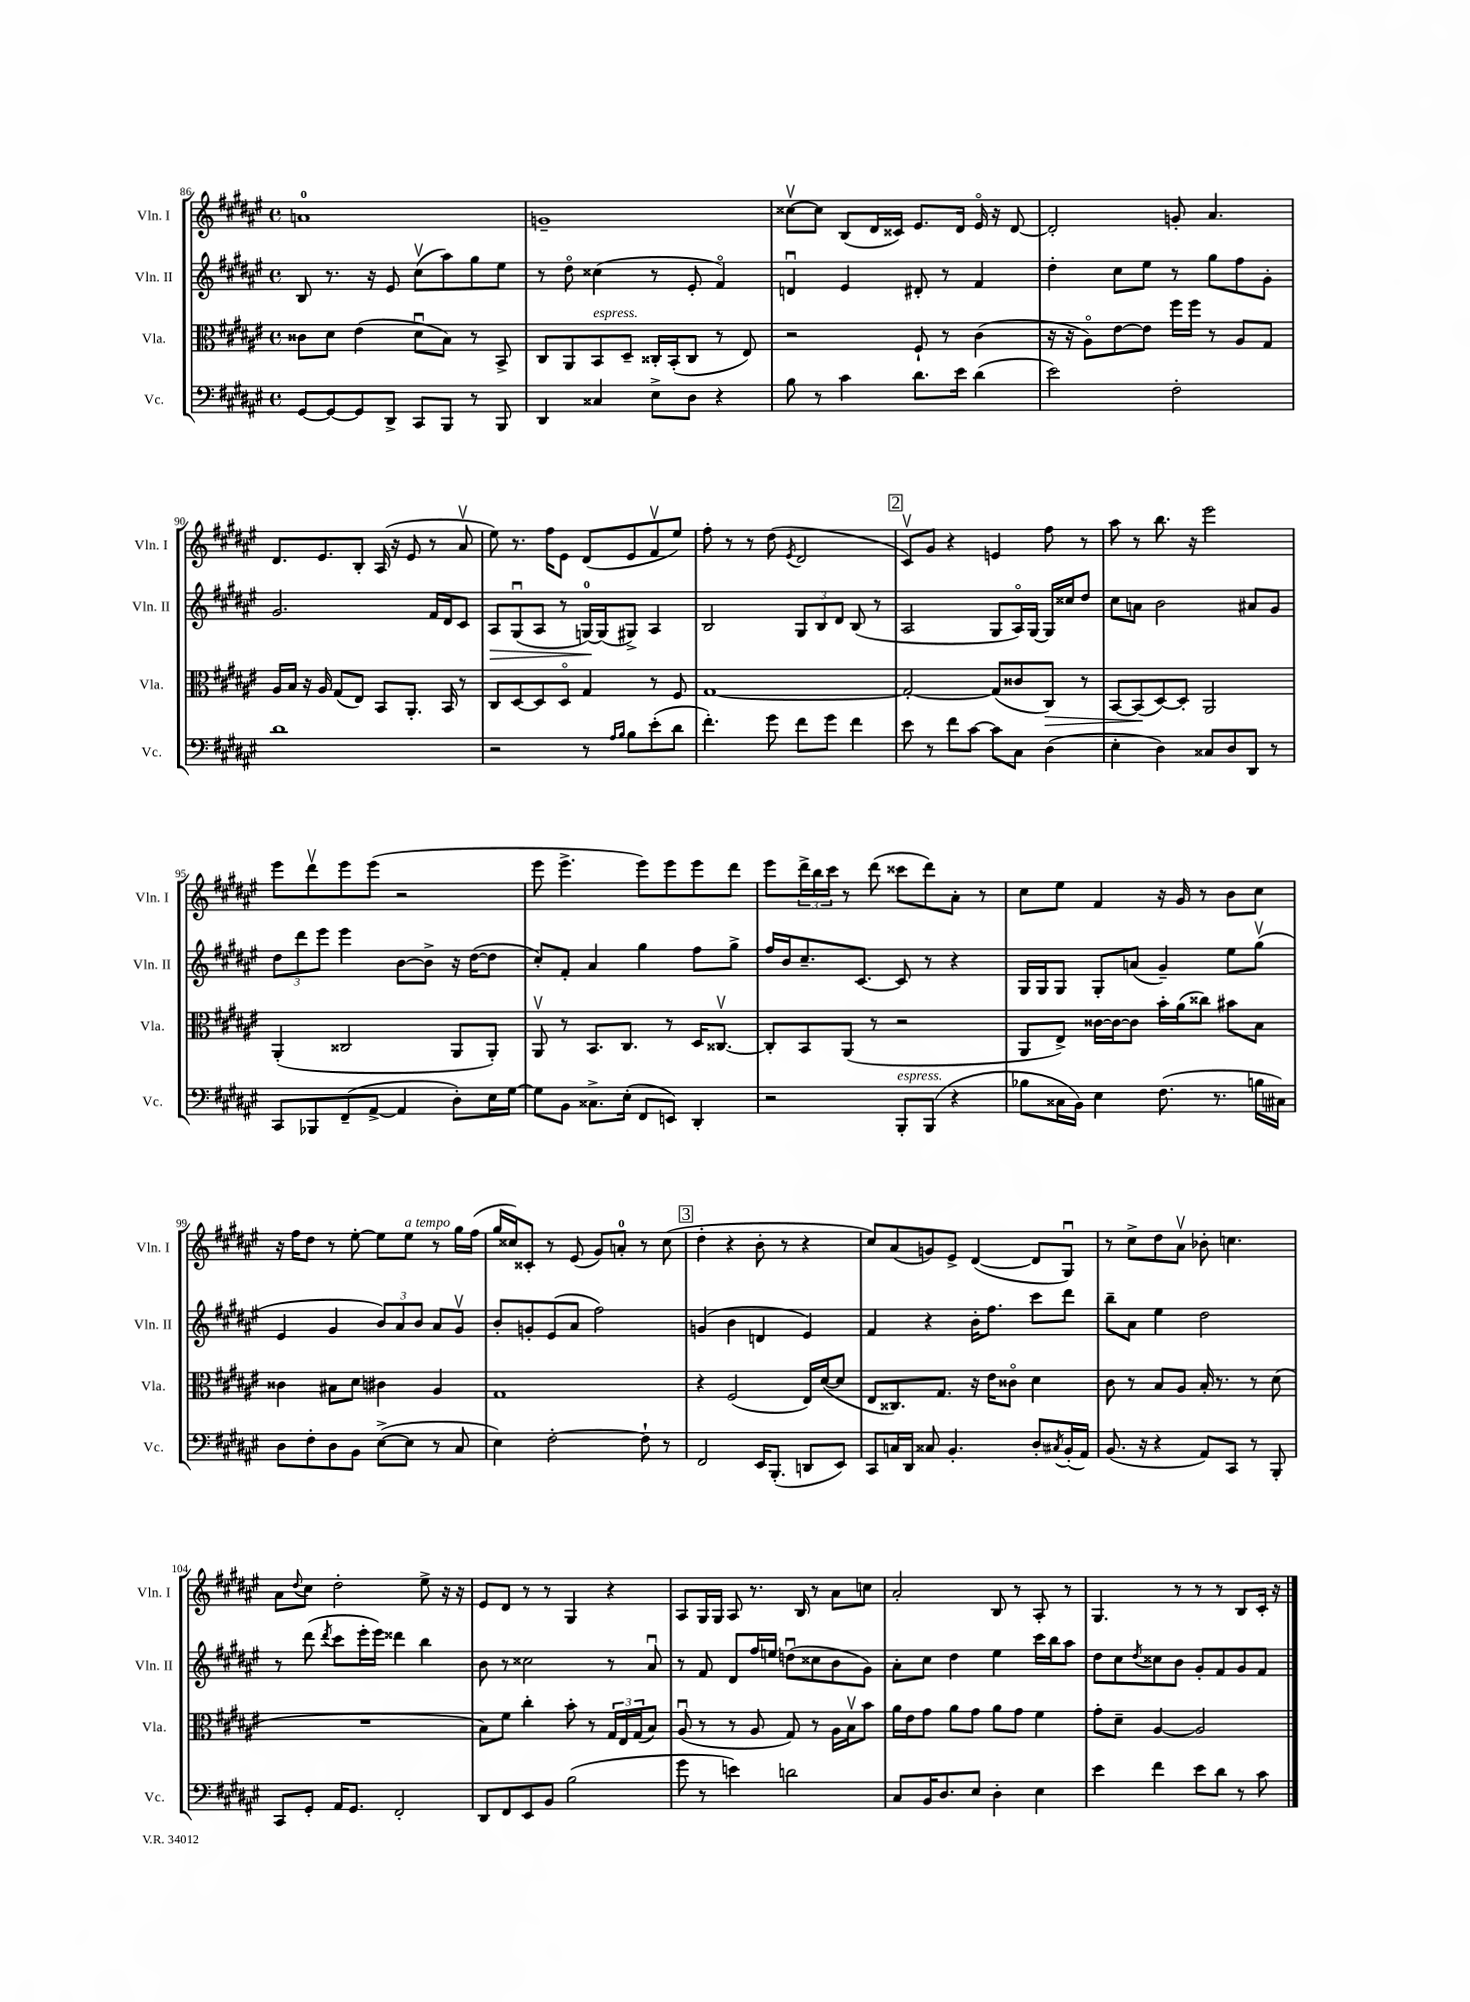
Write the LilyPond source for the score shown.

<<
\new StaffGroup <<
\new Staff = "s0" \with { instrumentName = "Vln. I" shortInstrumentName = "Vln. I" } {
    \clef treble \key fis \major \defaultTimeSignature \time 4/4
    a'1-0 |
    g'1-- |
    cisis''8~\upbow cisis''8 b8( dis'16 cisis'16) eis'8. dis'16 eis'16\flageolet r16 dis'8~ |
    dis'2-. g'8-. ais'4. |
    dis'8. eis'8. b8-. ais16( r16 eis'8 r8 ais'8\upbow |
    eis''8) r8. fis''16 eis'8 dis'8( eis'8 fis'8\upbow eis''8) |
    fis''8-. r8 r8 dis''8( \acciaccatura { eis'8 } dis'2 |
    \mark \markup { \box "2" } cis'8\upbow) gis'8 r4 e'4 fis''8 r8 |
    ais''8 r8 b''8. r16 eis'''2 |
    eis'''8 dis'''8\upbow eis'''8 eis'''8( r2 |
    eis'''8 eis'''4.-> eis'''8) eis'''8 eis'''8 dis'''8 |
    eis'''8 \tuplet 3/2 { dis'''16-> b''16 cis'''16 } r8 dis'''8( cisis'''8 dis'''8) ais'8-. r8 |
    cis''8 eis''8 fis'4 r16 gis'16 r8 b'8 cis''8 |
    r16 fis''16 dis''8 r8 eis''8~-. eis''8 eis''8^\markup { \italic "a tempo" } r8 gis''16 fis''16( |
    gis''16 cisis''16) cisis'8-. r8 eis'8( gis'8) a'8-0-. r8 cisis''8( |
    \mark \markup { \box "3" } dis''4-. r4 b'8-. r8 r4 |
    cis''8) ais'8( g'8) eis'8-> dis'4~( dis'8 gis8\downbow) |
    r8 cis''8-> dis''8 ais'8\upbow bes'8-. c''4. |
    ais'8 \appoggiatura { dis''8 } cis''8 dis''2-. eis''8-> r16 r16 |
    eis'8 dis'8 r8 r8 gis4 r4 |
    ais8 gis16 gis16 ais8 r8. b16 r8 ais'8 c''8 |
    ais'2-. b8 r8 ais8-. r8 |
    gis4. r8 r8 r8 b8 cis'16-. r16 \bar "|." |
}
\new Staff = "s1" \with { instrumentName = "Vln. II" shortInstrumentName = "Vln. II" } {
    \clef treble \key fis \major \defaultTimeSignature \time 4/4
    b8 r8. r16 eis'8 cis''8\upbow( ais''8) gis''8 eis''8 |
    r8 dis''8\flageolet cisis''4( r8 eis'8-. fis'4\flageolet) |
    d'4\downbow eis'4 dis'8-. r8 fis'4 |
    dis''4-. cis''8 eis''8 r8 gis''8 fis''8 gis'8-. |
    gis'2. fis'16 dis'16 cis'8 |
    ais8\> gis8\downbow( ais8 r8 g16-0~\!) g16( gis8->) ais4 |
    b2 \tuplet 3/2 { gis8 b8 dis'8 } b8( r8 |
    \mark \markup { \box "2" } ais2 gis8 ais16\flageolet) gis16~ gis16 cisis''16 dis''8 |
    cis''8 a'8 b'2 ais'8 gis'8 |
    \tuplet 3/2 { dis''8 dis'''8 eis'''8 } eis'''4 b'8~ b'8-> r16 dis''16~( dis''8 |
    cis''8-.) fis'8-. ais'4 gis''4 fis''8 gis''8-> |
    fis''16 b'16 cis''8.-- cis'8.~ cis'8 r8 r4 |
    gis16 gis16 gis8 gis8-. a'8( gis'4--) eis''8 gis''8\upbow( |
    eis'4 gis'4 \tuplet 3/2 { b'8) ais'8 b'8 } ais'8 gis'8\upbow |
    b'8-. g'8-. eis'8( ais'8 fis''2) |
    \mark \markup { \box "3" } g'4( b'4 d'4 eis'4) |
    fis'4 r4 b'16-. fis''8. cis'''8 dis'''8 |
    b''8-- ais'8 eis''4 dis''2 |
    r8 dis'''8( \acciaccatura { dis'''8 } cis'''8 eis'''16-. eis'''16) disis'''4 b''4 |
    b'8 r8 cisis''2 r8 ais'8\downbow |
    r8 fis'8 dis'8 fis''16 e''16 d''8\downbow( cisis''8 b'8 gis'8) |
    ais'8-. cis''8 dis''4 eis''4 cis'''16 b''16 ais''8 |
    dis''8 cis''8 \acciaccatura { dis''8 } cisis''8 b'8 gis'8-. fis'8 gis'8 fis'8 \bar "|." |
}
\new Staff = "s2" \with { instrumentName = "Vla." shortInstrumentName = "Vla." } {
    \clef alto \key fis \major \defaultTimeSignature \time 4/4
    cisis'8 dis'8 eis'4( dis'8\downbow b8) r8 b,8-> |
    cis8 ais,8 b,8^\markup { \italic "espress." } dis8-- cisis16-. b,16-.( cisis8 r8 eis8) |
    r2 fis8-! r8 cis'4( |
    r16 r16 ais8\flageolet) eis'8~ eis'8 fis''16 fis''16 r8 ais8 gis8 |
    ais16 b16 r16 ais16 gis8( eis8) b,8 ais,8.-. b,16 r8 |
    cis8 dis8~ dis8 dis8\flageolet gis4 r8 fis8 |
    gis1~ |
    \mark \markup { \box "2" } gis2~-. gis8( cisis'8 cis8\>) r8 |
    b,8~ b,8\!( dis8~) dis8-. ais,2 |
    ais,4-.( cisis2 ais,8 ais,8-.) |
    ais,8\upbow r8 b,8. cis8. r8 dis16 cisis8.~\upbow |
    cisis8-. b,8 ais,8( r8 r2 |
    ais,8 eis8->) cisis'16~ cisis'16~ cisis'8 b'16-. ais'16( cisis''8) bis'8 b8 |
    cisis'4 bis8 dis'8 cis'4 ais4 |
    gis1 |
    \mark \markup { \box "3" } r4 fis2( eis16) dis'16~( dis'8 |
    eis8 cisis8.) gis8. r16 eis'16 cisis'8\flageolet dis'4 |
    cis'8 r8 b8 ais8 b16-. r8. r8 dis'8( |
    R1 |
    b8) fis'8 cis''4-. b'8-. r8 \tuplet 3/2 { gis16 eis16 gis16( } b8) |
    ais8\downbow( r8 r8 ais8 gis8) r8 ais16 b16\upbow b'8 |
    ais'16 eis'16 gis'8 ais'8 gis'8 ais'8 gis'8 fis'4 |
    gis'8-. dis'8-- ais4~ ais2 \bar "|." |
}
\new Staff = "s3" \with { instrumentName = "Vc." shortInstrumentName = "Vc." } {
    \clef bass \key fis \major \defaultTimeSignature \time 4/4
    gis,8~ gis,8~ gis,8 dis,8-> cis,8 b,,8 r8 b,,8 |
    dis,4 cisis4 eis8-> dis8 r4 |
    b8 r8 cis'4 dis'8. eis'16 dis'4( |
    eis'2) fis2-. |
    dis'1 |
    r2 r8 \grace { ais16 b16 } b8 eis'8-.( dis'8 |
    fis'4.-.) gis'8 fis'8 gis'8 fis'4 |
    \mark \markup { \box "2" } eis'8 r8 fis'8 cis'8~ cis'8 cis8 dis4( |
    eis4-. dis4) cisis8 dis8 dis,8 r8 |
    cis,8 bes,,8 fis,8--( ais,8~-> ais,4 dis8-.) eis16 gis16~ |
    gis8 b,8 cisis8.-> eis16-.( fis,8 e,8) dis,4-. |
    r2 b,,8-.^\markup { \italic "espress." } b,,8( r4 |
    bes8 cisis16 b,16) eis4 fis8.( r8. b16 cis16) |
    dis8 fis8-. dis8 b,8 eis8~->( eis8 r8 cis8 |
    eis4) fis2~-. fis8-! r8 |
    \mark \markup { \box "3" } fis,2 eis,16 b,,8.-.( d,8 eis,8) |
    cis,8 c16 dis,16 cisis8 b,4.-. dis8-. \acciaccatura { cis8 } b,16-.( ais,16) |
    b,8.( r16 r4 ais,8) cis,8 r8 b,,8-. |
    cis,8 gis,8-. ais,16 gis,8. fis,2-. |
    dis,8 fis,8 eis,8 b,8 b2( |
    gis'8 r8 e'4) d'2 |
    cis8 b,16 dis8. eis8 dis4-. eis4 |
    eis'4 fis'4 eis'8 dis'8 r8 cis'8 \bar "|." |
}
>>
>>
\layout { \context { \Score currentBarNumber = #86 } }
